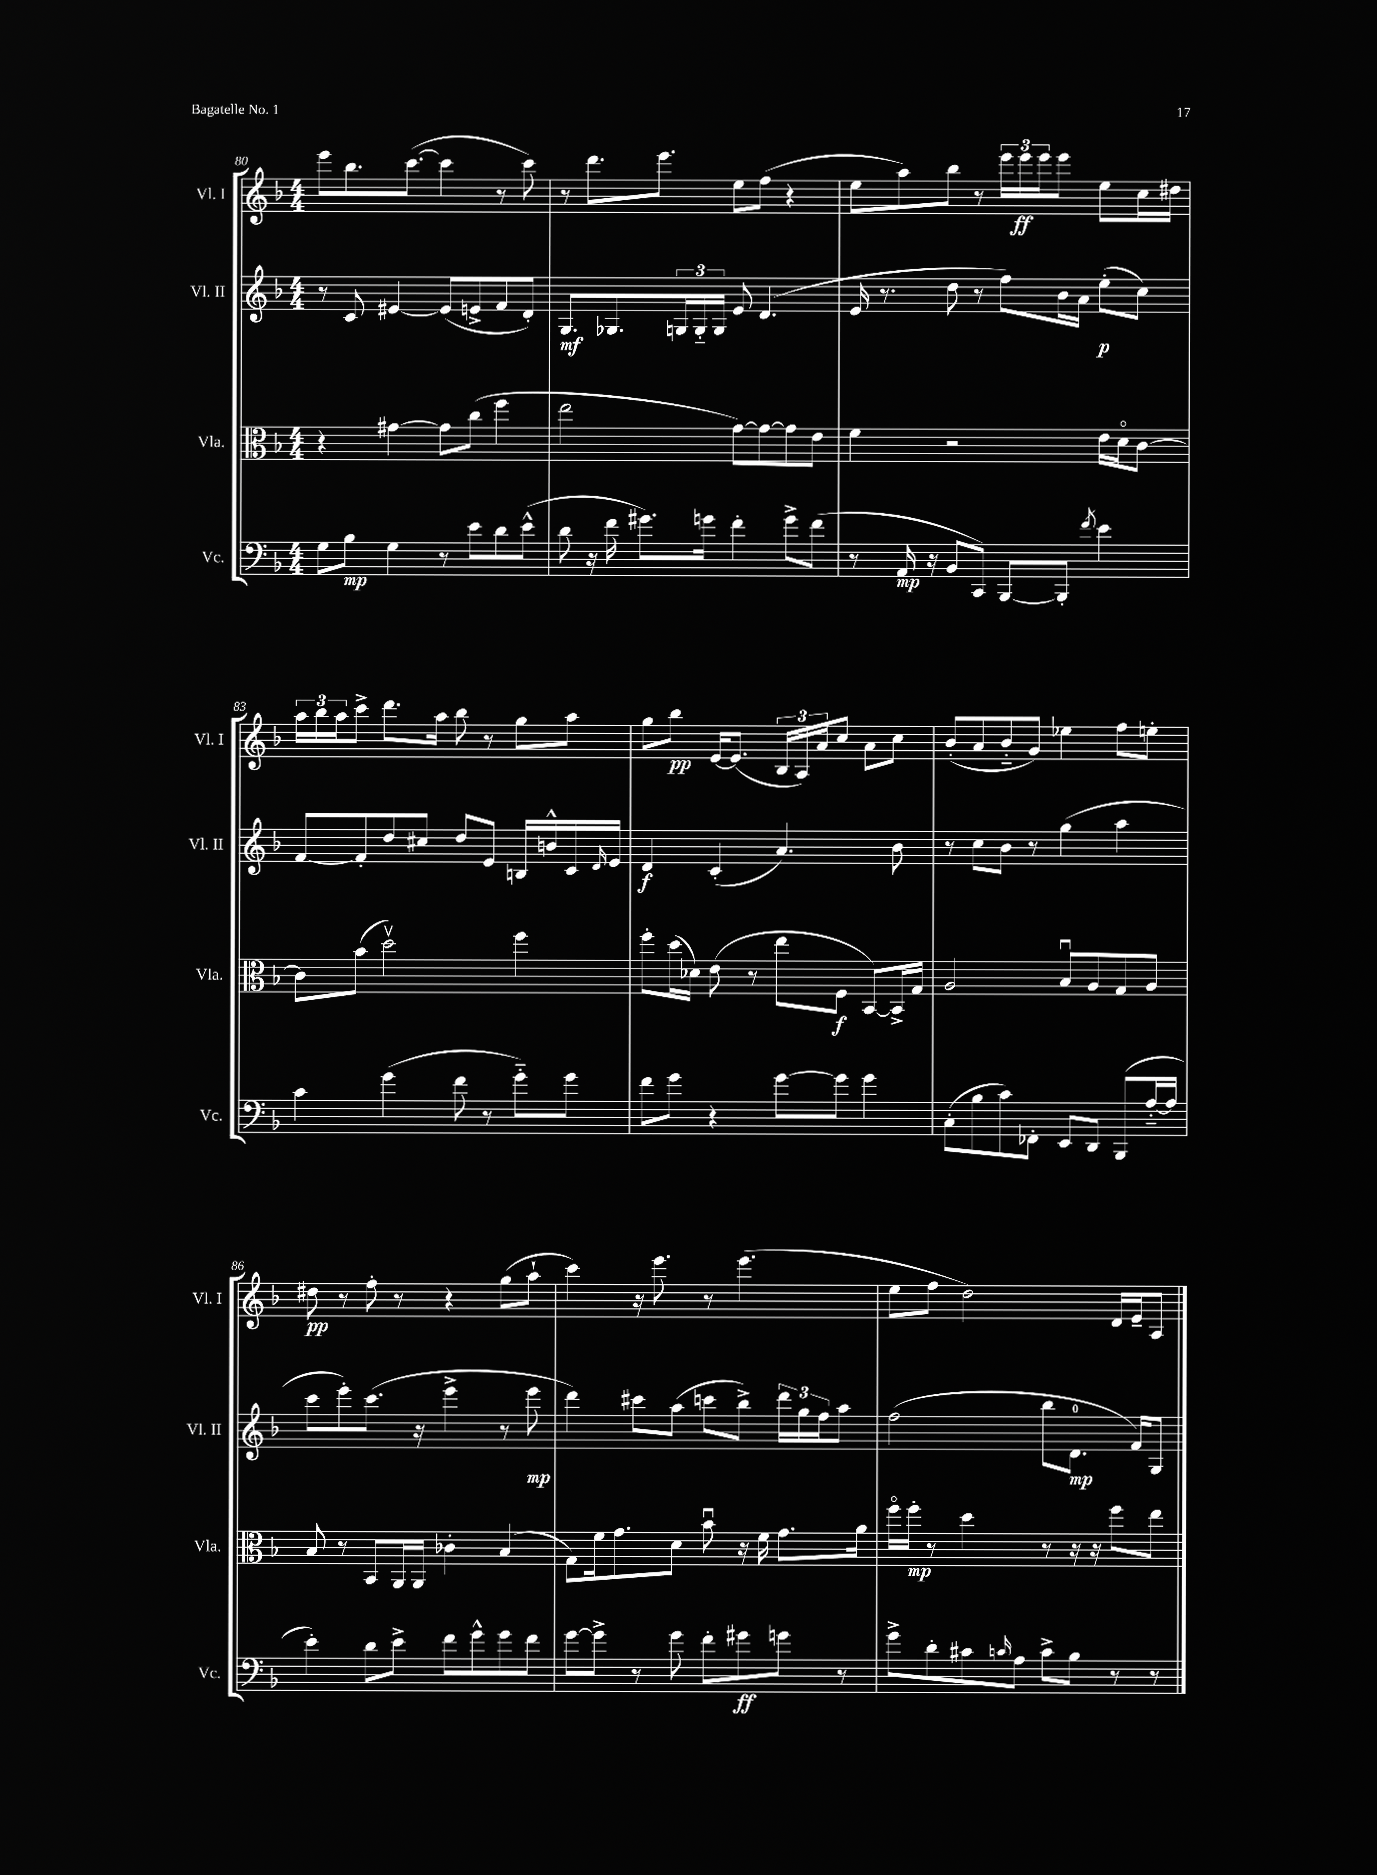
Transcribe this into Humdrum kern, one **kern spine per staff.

**kern	**kern	**kern	**kern
*staff4	*staff3	*staff2	*staff1
*clefF4	*clefC3	*clefG2	*clefG2
*k[b-]	*k[b-]	*k[b-]	*k[b-]
*M4/4	*M4/4	*M4/4	*M4/4
8G	4r	8r	8eee
8B-	.	8c	8.bb-
4G	[4g#	[4e#	.
.	.	.	([8.ccc
8r	8g#]	(8e#]	4ccc]
8e	(8cc	8e^	.
8d	4ff	8f	8r
(8e^^	.	8d')	8ccc)
=	=	=	=
8d	2ee	8.G	8r
16r	.	.	8.ddd
16f	.	8.G-	.
8.g#)	.	.	.
.	.	.	8.eee
.	.	24G	.
.	.	24G'~	.
16g	.	.	.
.	.	24G	.
4f'	[8g)	8e	8ee
.	8g_	(4.d	(8ff
8g^	8g]	.	4r
(8f	8e	.	.
=	=	=	=
8r	4f	16e	8ee
.	.	8.r	.
16AA	.	.	8aa)
16r	.	.	.
8BB-	2r	8dd	8bb-
8CC)	.	8r	8r
[8BBB-	.	8ff)	24eee
.	.	.	24eee
.	.	.	24eee
8BBB-']	.	16b-	8eee
.	.	16a	.
8qf	.	.	.
4e	16e	(8ee'	8ee
.	16do	.	.
.	[8c	8cc)	16cc
.	.	.	16dd#
=	=	=	=
4c	8c]	[8f	24aa
.	.	.	24bb-
.	.	.	24aa
.	(8b-	8f']	8ccc^
(4g	2ddv)	8dd	8.ddd
.	.	8cc#	.
.	.	.	16aa
8f	.	8dd	8bb-
8r	.	8e	8r
8g'~)	4ff	16B	8gg
.	.	16b^^	.
8g	.	16c	8aa
.	.	16qqd	.
.	.	16e	.
=	=	=	=
8f	8ff'	4d	8gg
8g	(16dd	.	8bb-
.	16d-)	.	.
4r	(8e	(4c'	[16e
.	.	.	(8.e]
.	8r	.	.
[8g	8ee	4.a)	24B-
.	.	.	24A)
.	.	.	24a
8g]	8F	.	8cc
4g	[8BB-)	.	8a
.	16BB-^]	8b-	8cc
.	16G	.	.
=	=	=	=
(8C'	2A	8r	(8b-'
8B-	.	8cc	8a
8c)	.	8b-	8b-'~
8FF-'	.	8r	8g)
8EE	8B-u	(4gg	4ee-
8DD	8A	.	.
(8BBB-	8G	4aa	8ff
[16A'~	8A	.	8ee'
16A]	.	.	.
=	=	=	=
4e')	8B-	8ccc	8dd#
.	8r	8eee')	8r
8d	8BB-	(8.ccc	8ff'
8e^	16AA	.	8r
.	16AA	16r	.
8f	4c-'	4eee^	4r
8g^^	.	.	.
8g	(4B-	8r	(8gg
8f	.	8eee	8aa`
=	=	=	=
[8g	8G)	4ddd)	4ccc)
8g^]	16f	.	.
.	8.g	.	.
8r	.	8ccc#	16r
.	.	.	8.eee
8g	8d	(8aa	.
8f'	8b-u	8ccc	8r
8g#	16r	8bb-^)	(4.eee
.	16f	.	.
8g	8.g	24ddd	.
.	.	24gg	.
.	.	24ff	.
8r	.	8aa	.
.	16a	.	.
=	=	=	=
8g^	16ffo	(2ff	8ee
.	16ff'	.	.
8d'	8r	.	8ff
8c#	4dd	.	2dd)
16qqc	.	.	.
8A	.	.	.
8c^	8r	8bb-	.
8B-	16r	8.d	.
.	16r	.	.
8r	8ff	.	16d
.	.	16f)	16e~
8r	8ee	8G	8A
==	==	==	==
*-	*-	*-	*-
